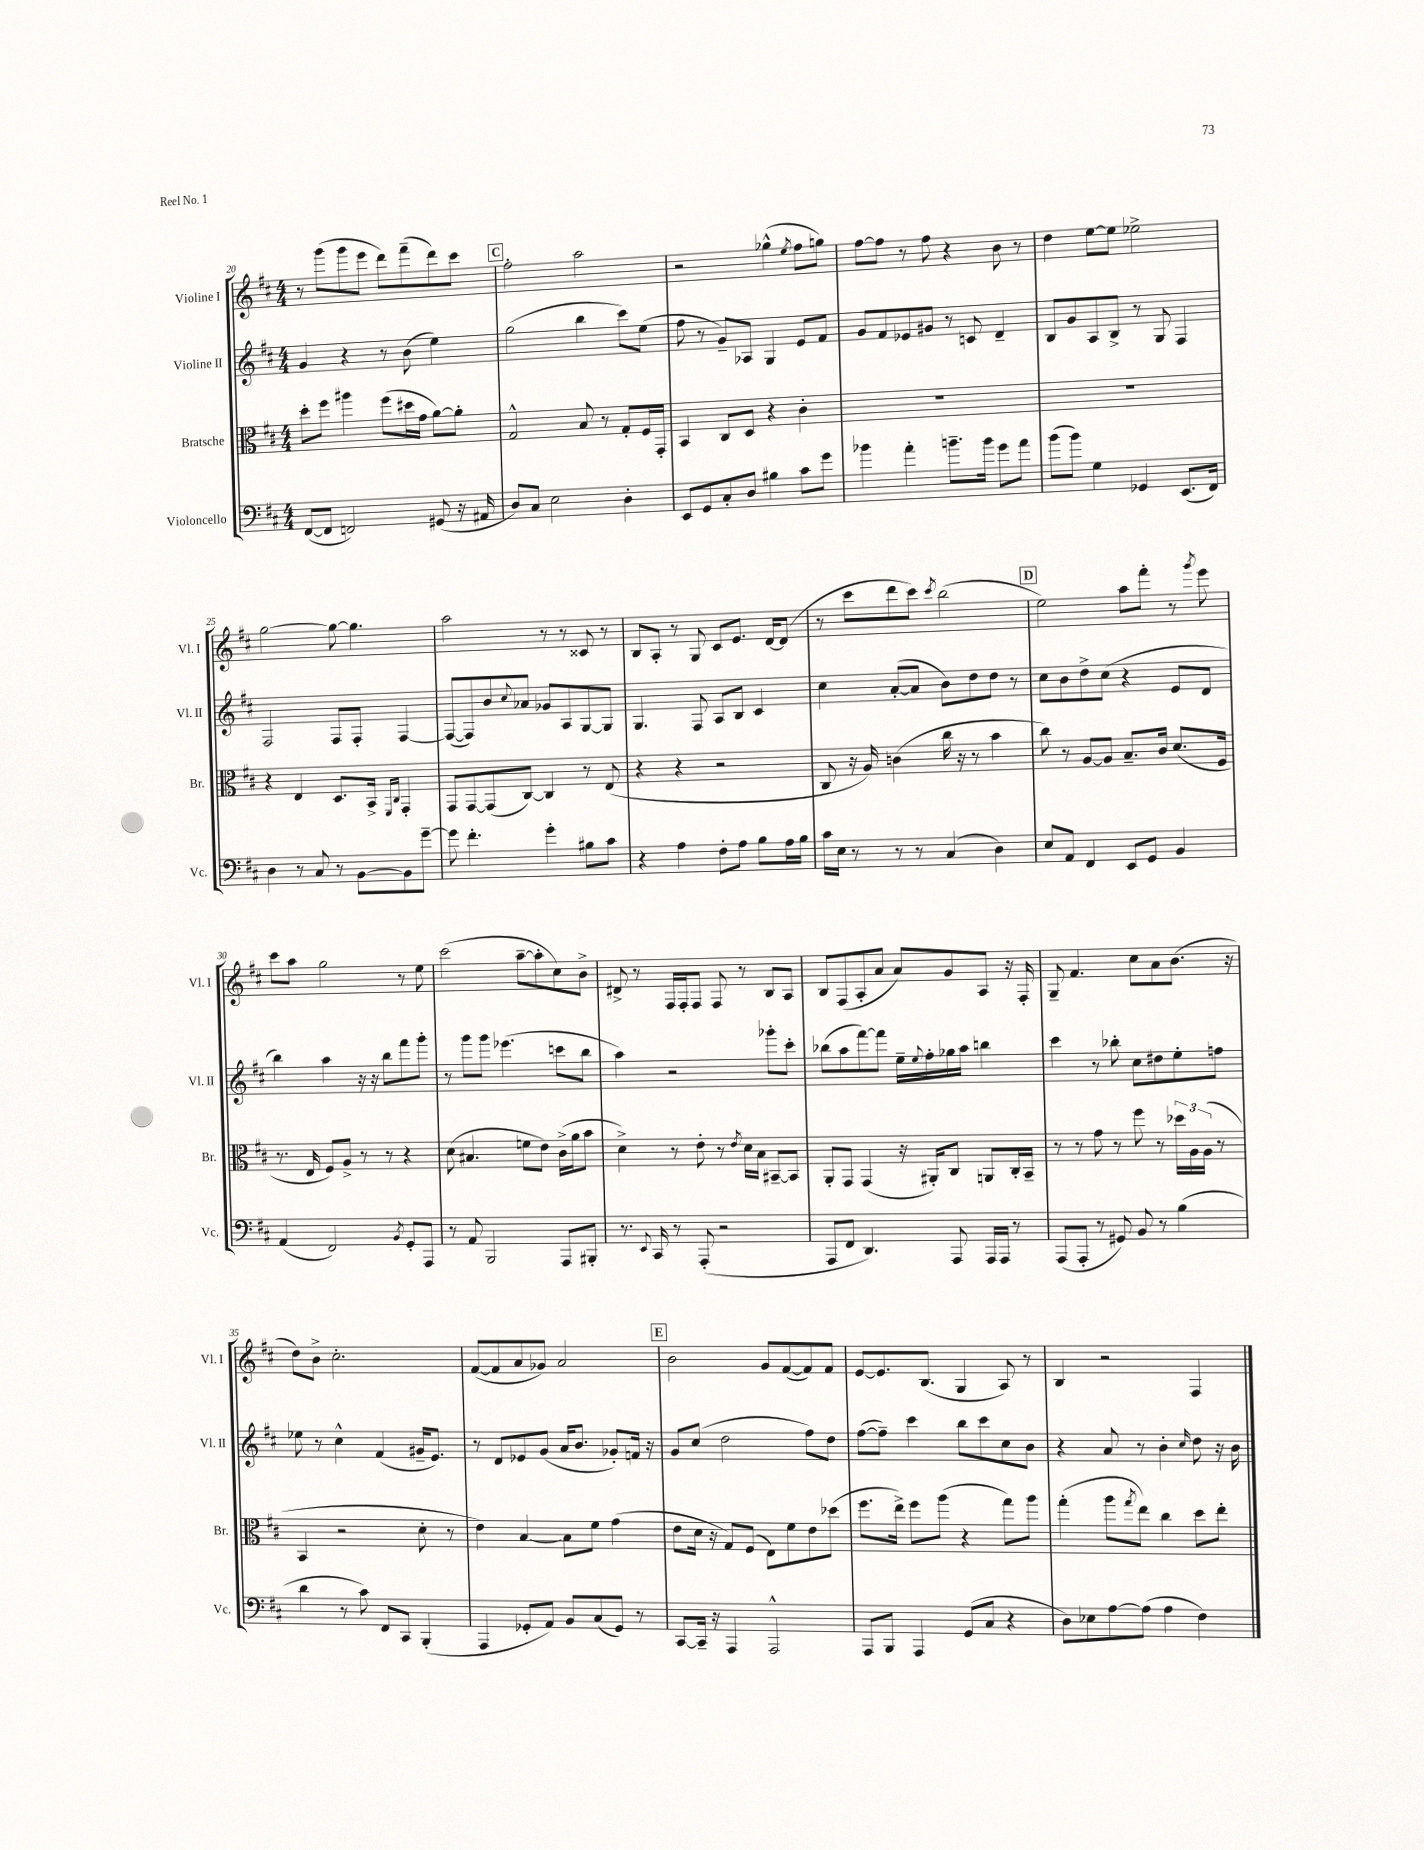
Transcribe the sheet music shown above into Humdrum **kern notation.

**kern	**kern	**kern	**kern
*staff4	*staff3	*staff2	*staff1
*clefF4	*clefC3	*clefG2	*clefG2
*k[f#c#]	*k[f#c#]	*k[f#c#]	*k[f#c#]
*M4/4	*M4/4	*M4/4	*M4/4
([8FF#	8dd'	4g	8r
8FF#]	8ff#	.	(8ggg
2FF)	4aa#	4r	8ggg
.	.	.	8eee
.	(8ff#	8r	8ddd)
.	16dd#	(8b	(8fff#~
.	16g	.	.
(8GG#	[8a)	4ee)	8ddd)
16r	8a']	.	8ccc#
16AA#	.	.	.
=	=	=	=
8D)	2G^^	(2gg	2ff#'
8C#	.	.	.
2E	.	.	.
.	8B	4bb	2aa
.	8r	.	.
4D'	8G'	8ccc#)	.
.	16F#	(8ee	.
.	16GG'	.	.
=	=	=	=
8EE	4BB	8ff#	2r
8GG	.	8r	.
8C#'	8C#	8g~)	.
8D	8D	8A-	.
4B#	4r	4G	(4gg-^^
.	.	.	8qee
8c#	4c#'	8e	8ff#
8g	.	8f#	8gg)
=	=	=	=
4b-	1r	8g	[8ff#
.	.	8f#	8ff#]
4a'	.	8e-	8r
.	.	8g#	8ff#
8.b~	.	8r	4r
.	.	8c	.
16b	.	.	.
8g	.	4d~	8b
8a	.	.	8r
=	=	=	=
(8b	1r	8B	4dd
8b)	.	8g	.
4G	.	8A	[8ee
.	.	8B^	8ee]
4GG-	.	8r	2ee-^
.	.	8G	.
(8.EE	.	4F#	.
16FF#)	.	.	.
=	=	=	=
4D	4r	2F#	[2gg
8r	4E	.	.
8C#	.	.	.
8r	8.D	8F#	8gg_
[8BB	.	8F#'	4.gg]
.	16BB^	.	.
.	16qqFF#	.	.
.	16qqC#	.	.
8BB]	4GG'	[4F#	.
[8g~	.	.	.
=	=	=	=
8g]	8GG	(8F#_	2aa
4.f#'	[8GG	8F#])	.
.	(8GG]	8b	.
.	.	8qqcc#	.
.	[8C#)	8a-	.
4g'	4C#]	8g-	8r
.	.	8A	8r
8B#	8r	[8G	8c##
8c#	(8E	8G]	8r
=	=	=	=
4r	4r	4.G	8B
.	.	.	8A'
4A	4r	.	8r
.	.	8F#	8G
8F#'	2r	8A	8c#
8A	.	8B	8.e
8B	.	4c#	.
.	.	.	[16d
16A	.	.	(8d]
16B	.	.	.
=	=	=	=
16c#	8C#	4cc#	8r
16E	.	.	.
8r	16r	.	8ccc#
.	16A)	.	.
8r	(4c	([8a'	8ddd
8r	.	8a]	8ccc#)
.	.	.	8qccc#
(4C#	16cc#	8b)	(2bb
.	16r	.	.
.	8r	8dd	.
4D)	4b	8dd	.
.	.	8r	.
=	=	=	=
8E	8cc#)	8cc#	2ee)
8AA	8r	8b	.
4FF#	[8A	8dd^	.
.	8A]	(8cc#	.
8EE	8.B~	4r	8aa
8GG	.	.	8fff#'
.	16c#	.	.
4BB	(8.d	8e	8r
.	.	.	8qggg
.	.	8d	8eee
.	16F#	.	.
=	=	=	=
(4AA	8.r	4bb)	8ccc#
.	.	.	8aa
.	16E	.	.
2FF#)	8F#)	4aa	2gg
.	8A^	.	.
.	8r	16r	.
.	.	16r	.
.	8r	8bb	.
8qBB	.	.	.
8GG'	4r	8fff#	8r
8AAA	.	8ggg'	8ee
=	=	=	=
8r	(8d	8r	(2ccc#
8AA	4.B#	8ggg	.
2BBB	.	8ggg	.
.	.	(4.eee-	.
.	8f	.	[8aa~
.	8e)	.	8aa']
8AAA	(16c#^	8ccc	8cc#)
.	16a	.	.
8BBB#'	8b	8bb	8b^
=	=	=	=
8.r	4d^)	4aa)	8d#^
.	.	.	8r
8qqEE	.	.	.
16CC#	.	.	.
8r	8r	2r	16F#
.	.	.	16F#'
(8AAA'	8e'	.	8F#
2r	8r	.	8F#
.	8qe	.	.
.	16d	.	8r
.	16B	.	.
.	[8BB#~	8ggg-'	8B
.	8BB#]	8ccc#'	8A
=	=	=	=
8AAA	8AA'	(8bb-	8B
8FF#	8GG	8aa	(8F#
4.DD)	(4GG	[8fff#)	8A'
.	.	8fff#]	8a
.	16r	16ee~	8a)
.	.	8qqee	.
.	16AA#')	16ff#'	.
8AAA	8C#	16gg-	8g
.	.	16aa	.
16AAA	8AA	4bb	8A
16AAA	.	.	.
8r	16C#'	.	16r
.	16BB~	.	16F#'
=	=	=	=
(8AAA	8r	4ccc#	8G~
8AAA'	8r	.	4.f#
8r	8g	8r	.
8GG#)	8r	8bb-'	.
8BB	8ff#	8cc#	8cc#
8r	8r	8dd#	8a
(4B	24dd-	8ee'	(8.b
.	24A	.	.
.	(24A	.	.
.	8r	8ff	.
.	.	.	16r
=	=	=	=
4d	4BB	8ee-	8dd)
.	.	8r	8b^
8r	2r	4cc#^^	2.cc#'
8c#)	.	.	.
8FF#	.	(4f#	.
8CC#	.	.	.
(4BBB'	8d'	16g#~	.
.	.	8.e)	.
.	8r	.	.
=	=	=	=
4AAA	4e)	8r	([8f#
.	.	8d	8f#]
8GG-'	[4B	8e-	8a
8AA)	.	(8g	8g-)
8BB	8B]	16a	2a
.	.	8.b	.
(8C#	8f#	.	.
8GG-)	(4g	8g-')	.
8r	.	16f	.
.	.	16r	.
=	=	=	=
[8CC#	8e	8g	2b
16CC#~]	16d	(8cc#	.
16r	16r	.	.
4AAA	8G)	2dd	.
.	(8F#	.	.
2AAA^^	8E)	.	8g
.	8f#	.	([8f#
.	8e	8ff#)	8f#])
.	(8dd-	8dd	8f#
=	=	=	=
8AAA	8.ff#	([8ff#	[8e
8BBB	.	8ff#~])	8.e]
.	16ee^)	.	.
4AAA	8ff#	4ccc#	.
.	.	.	(8.B
.	(8aa	.	.
(8GG	4r	8bb	4G
8C#	.	8ccc#	.
4r	8gg)	8cc#	8A)
.	8aa	8b	8r
=	=	=	=
8D)	(4gg'	4r	4B
8E-	.	.	.
[8A	8aa	8a	2r
.	8qgg	.	.
(8A]	8ee)	8r	.
4A	4cc#	4b'	.
.	.	16qqcc#	.
4F#)	8dd	8dd	4F#
.	8ee'	16r	.
.	.	16b	.
==	==	==	==
*-	*-	*-	*-
